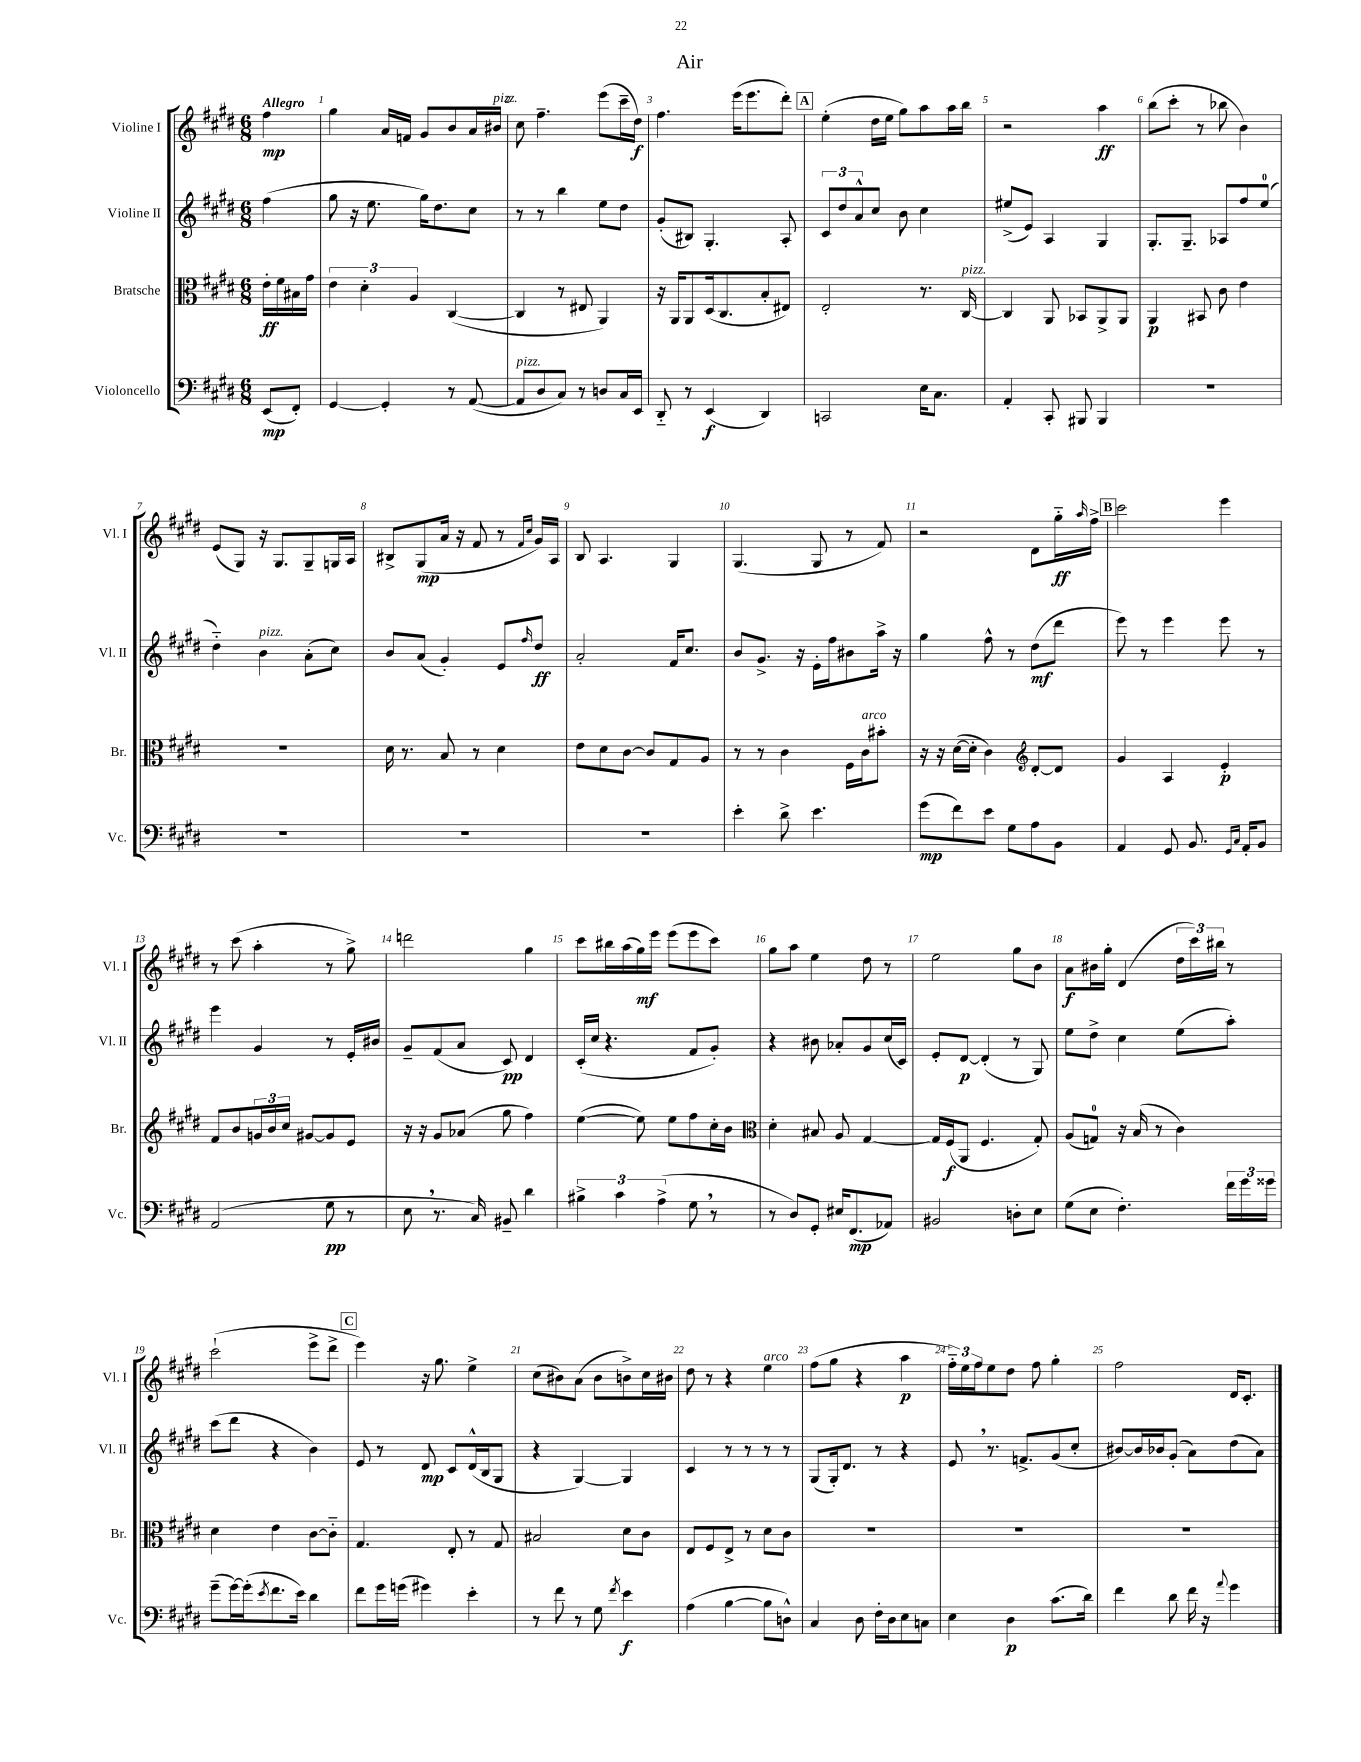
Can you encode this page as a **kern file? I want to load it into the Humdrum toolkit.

**kern	**kern	**kern	**kern
*staff4	*staff3	*staff2	*staff1
*clefF4	*clefC3	*clefG2	*clefG2
*k[f#c#g#d#]	*k[f#c#g#d#]	*k[f#c#g#d#]	*k[f#c#g#d#]
*M6/8	*M6/8	*M6/8	*M6/8
(8EE/L	16e'\LL	(4ff#\	4ff#\
.	16f#\	.	.
8FF#'/J)	16B#\	.	.
.	16g#\JJ	.	.
=	=	=	=
[4GG#/	6e\	8gg#\	4gg#\
.	.	16r	.
.	6d#'\	.	.
.	.	8.ee\	.
4GG#'/]	.	.	16a/LL
.	.	.	16f/JJ
.	6A/	.	.
.	.	16gg#\LK)	8g#/L
.	.	8.dd#\	.
8r	([4C#/	.	8b/
([8AA/	.	8cc#\J	16a/L
.	.	.	16b#/JJ
=	=	=	=
8AA/]L	4C#/]	8r	8cc#\
8D#/	.	8r	4.ff#~\
8C#/J)	8r	4bb\	.
8r	8E#/	.	.
8D/L	4AA/)	8ee\L	(8eee\L
16C#/L	.	8dd#\J	16ccc#~\L
16EE/JJ	.	.	16dd#\JJ)
=	=	=	=
8DD#'~/	16r	(8g#'/L	4.ff#\
.	16AA/LK	.	.
8r	8AA/	8B#/J)	.
(4EE/	(16D#/k	4.G#'/	.
.	8.C#/	.	.
.	.	.	(16eee\LK
.	.	.	8.eee\
4DD#/)	8B'/	.	.
.	8E#/J)	8A'/	8ddd#'\J)
=	=	=	=
2CC/	2E'/	12c#/L	(4ee'\
.	.	12dd#/	.
.	.	12a^^/	.
.	.	8cc#/J	16dd#\LL
.	.	.	16ee\JJ
.	.	8b\	8gg#\L)
16E\LK	8.r	4cc#\	8aa\
8.C#\J	.	.	.
.	.	.	16aa\L
.	[16C#/	.	16bb\JJ
=	=	=	=
4AA'/	4C#/]	(8ee#^/L	2r
.	.	8e/J)	.
8CC#'/	8AA/	4A/	.
8BBB#/	8BB-/L	.	.
4BBB#/	8AA^/	4G#/	4aa\
.	8AA/J	.	.
=	=	=	=
2.r	4AA/	8.G#'/L	(8bb\L
.	.	.	8ccc#'\J
.	.	8.G#~/J	.
.	8BB#/	.	8r
.	8c#\	8A-/L	8bb-\
.	4e\	8ff#/	4b\)
.	.	(8ee/J	.
=	=	=	=
2.r	2.r	4dd#'~\)	(8e/L
.	.	.	8G#/J)
.	.	4b\	16r
.	.	.	8.G#/L
.	.	(8a'\L	8G#~/
.	.	8cc#\J)	16G/L
.	.	.	16A/JJ
=	=	=	=
2.r	16d#\	8b/L	8B#^/L
.	8.r	.	.
.	.	(8a/J	(8G#/
.	8B/	4g#'/)	16a/Jk
.	.	.	16r
.	8r	.	8f#/
.	4d#\	8e/L	8r
.	.	.	16qqf#/LL
.	.	16qqff#/	16qqcc#/JJ
.	.	8dd#/J	16g#/LL)
.	.	.	16A/JJ
=	=	=	=
2.r	8e\L	2a'/	8B/
.	8d#\	.	4.A/
.	[8c#\J	.	.
.	8c#/]L	.	.
.	8G#/	16f#/LK	4G#/
.	.	8.cc#/J	.
.	8A/J	.	.
=	=	=	=
4e'\	8r	8b/L	(4.G#/
.	8r	8.g#^/J	.
8d#^\	4c#\	.	.
.	.	16r	.
4.e\	.	16e'\LL	8G#/
.	.	16ff#\J	.
.	16F#\LL	8b#\	8r
.	16c#\J	.	.
.	8b#'\J	16aa^\Jk	8f#/)
.	.	16r	.
=	=	=	=
(8g#\L	16r	4gg#\	2r
.	16r	.	.
8f#\)	([16d#\LL	.	.
.	16d#'\]JJ	.	.
8e\J	4c#\)	8ff#^^\	.
8G#\L	.	8r	.
*	*clefG2	*	*
8A\	[8d#'/L	(8dd#\L	8d#\L
8BB\J	8d#/]J	8ddd#\J	16gg#'~\L
.	.	.	16qqaa/
.	.	.	16ff#^\JJ
=	=	=	=
4AA/	4g#/	8eee\)	2ccc#\
.	.	8r	.
8GG#/	4A/	4eee\	.
8.BB/	.	.	.
.	4e'/	8eee\	4eee\
16qqGG#/LL	.	.	.
16qqC#/JJ	.	.	.
16AA'/LK	.	.	.
8BB/J	.	8r	.
=	=	=	=
(2AA/	8f#/L	4eee\	8r
.	8b/	.	(8ccc#\
.	24g/L	4g#/	4aa'\
.	24b/	.	.
.	24cc#/JJ	.	.
.	[8g#/L	.	.
8G#\	8g#/]	8r	8r
8r	8e/J	16e'/LL	8gg#^\)
.	.	16b#/JJ	.
=	=	=	=
8E\	16r	8g#~/L	2ddd\
.	16r	.	.
8.r	8g#/L	(8f#/	.
.	(8a-/J	8a/J	.
16C#/)	.	.	.
8BB#~/	8gg#\	8c#/)	.
4d#\	4ff#\)	4d#/	4gg#\
=	=	=	=
6B#^\	([4ee\	(16c#'/LL	8ccc#\L
.	.	16cc#/JJ	.
.	.	4.r	16bb#\L
6c#\	.	.	.
.	.	.	(16aa\
.	8ee\])	.	16gg#\)
.	.	.	16eee\JJ
(6A^\	.	.	.
.	8ee\L	.	(8eee\L
8G#\	8ff#\	8f#/L	8eee\
8r	16cc#'\L	8g#'/J)	8ccc#\J)
.	16b\JJ	.	.
=	=	=	=
*	*clefC3	*	*
8r	4d#'\	4r	8gg#\L
8D#/L)	.	.	8aa\J
8GG#'/J	8B#/	8b#\	4ee\
16E#/LK	8A/	8a-'/L	.
(8.FF#/	.	.	.
.	[4G#/	8g#/	8dd#\
8AA-/J)	.	(16cc#/L	8r
.	.	16c#/JJ)	.
=	=	=	=
2BB#/	16G#/]LL	8e'/L	2ee\
.	(16F#/J	.	.
.	8AA/J	[8d#/J	.
.	4.F#/	(4d#'/]	.
8D'\L	.	8r	8gg#\L
8E\J	8G#'/)	8G#/)	8b\J
=	=	=	=
(8G#\L	(8A/L	8ee\L	8a\L
8E\J	8G/J)	8dd#^\J	16b#\L
.	.	.	16gg#'\JJ
4.F#'\)	16r	4cc#\	(4d#/
.	(16B/	.	.
.	8r	.	.
.	4c#\)	(8ee\L	24dd#\LL
.	.	.	24ccc#\)
.	.	.	24bb#\JJ
24f#\LL	.	8aa'\J)	8r
24g#\	.	.	.
24g##\JJ	.	.	.
=	=	=	=
(8g#~\L	4d#\	(8ccc#\L	(2ccc#`\
[16g#\L)	.	8ddd#\J	.
(16g#'\]J	.	.	.
8qe/	.	.	.
8.f#\	4e\	4r	.
16e\Jk)	.	.	.
4d#\	[8c#\L	4b\)	8eee^\L
.	8c#'~\]J	.	8ddd#^\J
=	=	=	=
8f#\L	4.G#/	8e/	4eee\)
16g#\L	.	8r	.
(16g\JJ	.	.	.
4g#\)	.	8d#/	16r
.	.	.	8.gg#\
.	8E'/	8c#/L	.
4e'\	8r	(16d#^^/L	4ee^\
.	.	16B/J	.
.	8G#/	8G#/J	.
=	=	=	=
8r	2B#/	4r	(8cc#\L
8f#\	.	.	8b#\)
8r	.	[4G#/)	(8a\J
8G#\	.	.	8b#\L
8qf#/	.	.	.
4e\	8d#\L	4G#/]	8b^\)
.	8c#\J	.	16cc#\L
.	.	.	16b#\JJ
=	=	=	=
(4A\	8E/L	4c#/	8dd#\
.	8F#/	.	8r
[4B\	8E^/J	8r	4r
.	8r	8r	.
8B\]L	8d#\L	8r	4ee\
8D^^\J)	8c#\J	8r	.
=	=	=	=
4C#/	2.r	(8G#/L	(8ff#\L
.	.	16G#'/k)	8gg#\J
.	.	8.d#/J	.
8D#\	.	.	4r
16F#'\LL	.	8r	.
16D#\J	.	.	.
8E\	.	4r	4aa\
8C\J	.	.	.
=	=	=	=
4E\	2.r	8e/	24ff#'~\LL)
.	.	.	24ee\
.	.	.	24ff#\J
.	.	8.r	8ee\
4D#\	.	.	8dd#\J
.	.	8.f^/L	.
.	.	.	8ff#\
(8.c#\L	.	(8g#/	4gg#'\
.	.	8cc#'/J	.
16d#\Jk)	.	.	.
=	=	=	=
4f#\	2.r	[8b#/L)	2ff#\
.	.	16b#/]L	.
.	.	16b-/J	.
8d#\	.	(8g#'/J	.
16f#\	.	8a\L)	.
16r	.	.	.
8qqa/	.	.	.
4g#\	.	(8dd#\	16d#/LK
.	.	.	8.c#'/J
.	.	8a\J)	.
==	==	==	==
*-	*-	*-	*-
